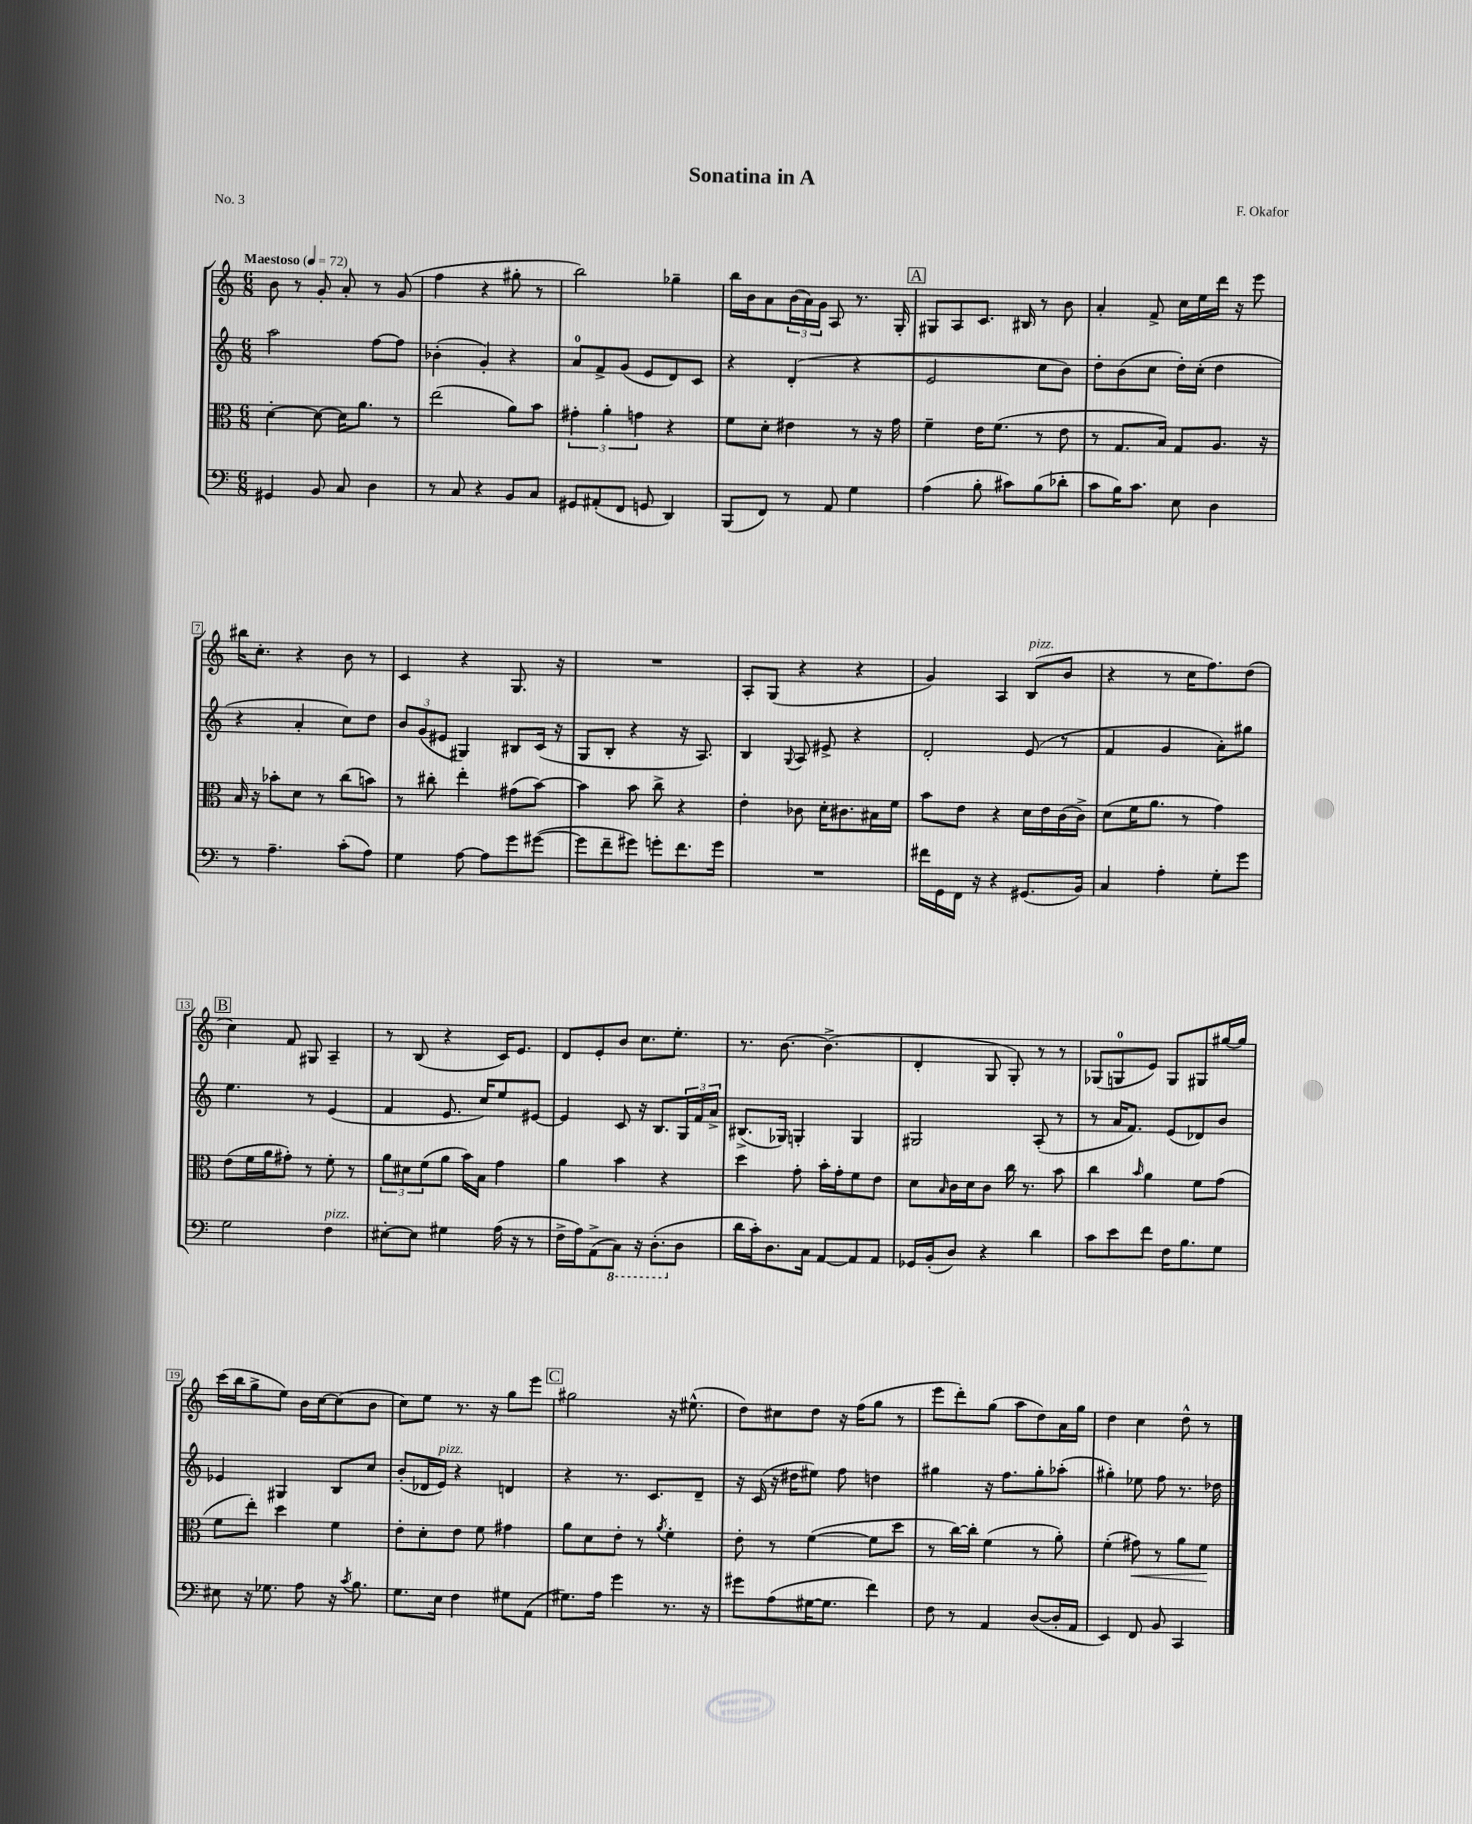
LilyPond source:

\header { title = "Sonatina in A" composer = "F. Okafor" piece = "No. 3" }
<<
\new StaffGroup <<
\new Staff = "s0" {
    \clef treble \key c \major \numericTimeSignature \time 6/8 \tempo "Maestoso" 4 = 72
    b'8 r8 g'8-. a'8-. r8 g'8( |
    f''4 r4 gis''8-. r8 |
    b''2) ges''4-- |
    b''16 b'16 a'8 \tuplet 3/2 { b'16( a'16) g'16 } a8 r8. g16-. |
    \mark \markup { \box "A" } gis8 a8 c'8. bis16 r8 b'8 |
    a'4-. f'8-> c''16 e''16 d'''16 r16 e'''8 |
    bis''16 c''8.-. r4 b'8 r8 |
    c'4 r4 g8. r16 |
    R2. |
    a8-. g8( r4 r4 |
    g'4) a4 b8^\markup { \italic "pizz." }( b'8 |
    r4 r8 c''16 f''8.) d''8( |
    \mark \markup { \box "B" } c''4) f'8 gis8 a4-- |
    r8 b8( r4 c'16) e'8. |
    d'8 e'8-. b'8 c''8. e''8.-. |
    r8. b'8.~ b'4.->( |
    d'4-. g8 g8-.) r8 r8 |
    ges8( g8-0 e'8) g8 gis8 gis''16~ gis''16 |
    c'''16( b''16 g''8-> e''8) b'16 c''16~ c''8( b'8 |
    c''8) e''8 r8. r16 g''8 e'''8 |
    \mark \markup { \box "C" } gis''2 r16 eis''8.-^( |
    d''8) cis''8 d''8 r16 f''16( g''8 r8 |
    e'''8 d'''8-.) g''8( a''8 d''8) a'16 g''16 |
    d''4 c''4 d''8-^ r8 \bar "|." |
}
\new Staff = "s1" {
    \clef treble \key c \major \numericTimeSignature \time 6/8
    a''2 f''8~ f''8 |
    bes'4-.( g'4-.) r4 |
    a'8-0 f'8-> g'8( e'8 d'8) c'8 |
    r4 d'4-.( r4 |
    \mark \markup { \box "A" } e'2 c''8 b'8) |
    d''8-. b'8( c''8 d''16-.) c''16-.( d''4 |
    r4 a'4-. c''8) d''8 |
    \tuplet 3/2 { b'8 g'8( eis'8 } gis4) bis8 c'16( r16 |
    g8 b8-. r4 r16 a8.) |
    b4 \appoggiatura { g8 } a8 eis'8-> r4 |
    d'2-. e'8( r8 |
    f'4 g'4 a'8-.) gis''8 |
    \mark \markup { \box "B" } e''4. r8 e'4( |
    f'4 e'8. c''16) e''8 eis'8~ |
    eis'4 c'8 r16 b8. \tuplet 3/2 { g16 f'16 a'16-> } |
    bis8.->( ges16) g4-. g4 |
    gis2 a8-.( r8 |
    r8 a'16 f'8.) e'8( des'8) b'8 |
    ees'4 gis4 b8 c''8 |
    b'8-.( des'16 e'16^\markup { \italic "pizz." }) r4 d'4 |
    \mark \markup { \box "C" } r4 r8. c'8. d'8-- |
    r16 c'16( r16 dis''16 eis''8) f''8 d''4 |
    gis''4 r16 f''8. gis''8-. aes''8-.( |
    gis''4-.) ees''8 f''8 r8. des''16 \bar "|." |
}
\new Staff = "s2" {
    \clef alto \key c \major \numericTimeSignature \time 6/8
    d'4~-. d'8~ d'16 a'8. r8 |
    e''2( a'8) b'8 |
    \tuplet 3/2 { gis'4-. a'4-. g'4 } r4 |
    f'8 d'8-. eis'4 r8 r16 g'16 |
    \mark \markup { \box "A" } f'4-- e'16 f'8.( r8 e'8 |
    r8 g8. b16) g8 a8. r16 |
    b16 r16 bes'8-. d'8 r8 c''8( b'8) |
    r8 cis''8-. e''4-. gis'8( b'8~) |
    b'4 b'8 c''8-> r4 |
    e'4-. ces'8 d'16-. cis'8. bis16 f'16 |
    b'8 e'8 r4 d'16 e'16 c'16( c'16->) |
    d'8( f'16 a'8. r8 g'4) |
    \mark \markup { \box "B" } e'8( f'16 a'16 gis'8-.) r8 f'8-. r8 |
    \tuplet 3/2 { a'8 dis'8 f'8( } a'8 b'16) b16 g'4 |
    a'4 b'4 r4 |
    d''4 g'8-. b'16-. g'16-. f'8 e'8 |
    d'8 \grace { b16 } c'16 d'16 c'8 c''16 r8. b'8 |
    c''4 \grace { b'16 } a'4 f'8 g'8( |
    f'8 e''8-.) d''4 f'4 |
    e'8-. d'8-. e'8 f'8 gis'4 |
    \mark \markup { \box "C" } a'8 d'8 e'8-. r8 \acciaccatura { a'8 } f'4-. |
    e'8-. r8 f'4~( f'8 d''8 |
    r8 c''16~) c''16-. f'4( r8 a'8-.) |
    f'4-.( gis'8\<) r8 a'8 f'8\! \bar "|." |
}
\new Staff = "s3" {
    \clef bass \key c \major \numericTimeSignature \time 6/8
    gis,4 b,8 c8 d4 |
    r8 c8 r4 b,8 c8 |
    gis,8 ais,8-.( f,8 g,8 d,4) |
    b,,8( f,8) r8 a,8 g4 |
    \mark \markup { \box "A" } a4( b8-. cis'8) b8( des'8-. |
    c'8 b16) c'8. e8 d4 |
    r8 a4.-- c'8-.( a8) |
    g4 a8~ a8 g'8 gis'8~( |
    gis'8 f'8-- gis'8) g'8-. f'8. g'16 |
    R2. |
    fis'16 g,16 f,16 r16 r4 gis,8.( b,16) |
    c4 a4-. g8-. g'8 |
    \mark \markup { \box "B" } g2 f4^\markup { \italic "pizz." } |
    eis8~-. eis8 gis4 a16( r16 r8 |
    f16-> a16) a,8->( \ottava #-1 c,8) r16 d,8.-.( \ottava #0 d8 |
    d'16 c'16-.) d8. c16 a,8~ a,8 a,8 |
    ges,16 b,16-.( d8) r4 d'4 |
    c'8 e'8 f'8 f16 b8. g8 |
    eis8 r16 ges8. a8 r16 \acciaccatura { c'8 } b8. |
    g8. e16 f4 gis8 a,8( |
    \mark \markup { \box "C" } gis8.) a16 g'4 r8. r16 |
    gis'8 a8( gis16~ gis8. f'4) |
    f8 r8 a,4 d8~( d16-. a,16 |
    e,4) f,8 b,8 c,4 \bar "|." |
}
>>
>>
\layout { \context { \Score \override BarNumber.stencil = #(make-stencil-boxer 0.1 0.3 ly:text-interface::print) } }
